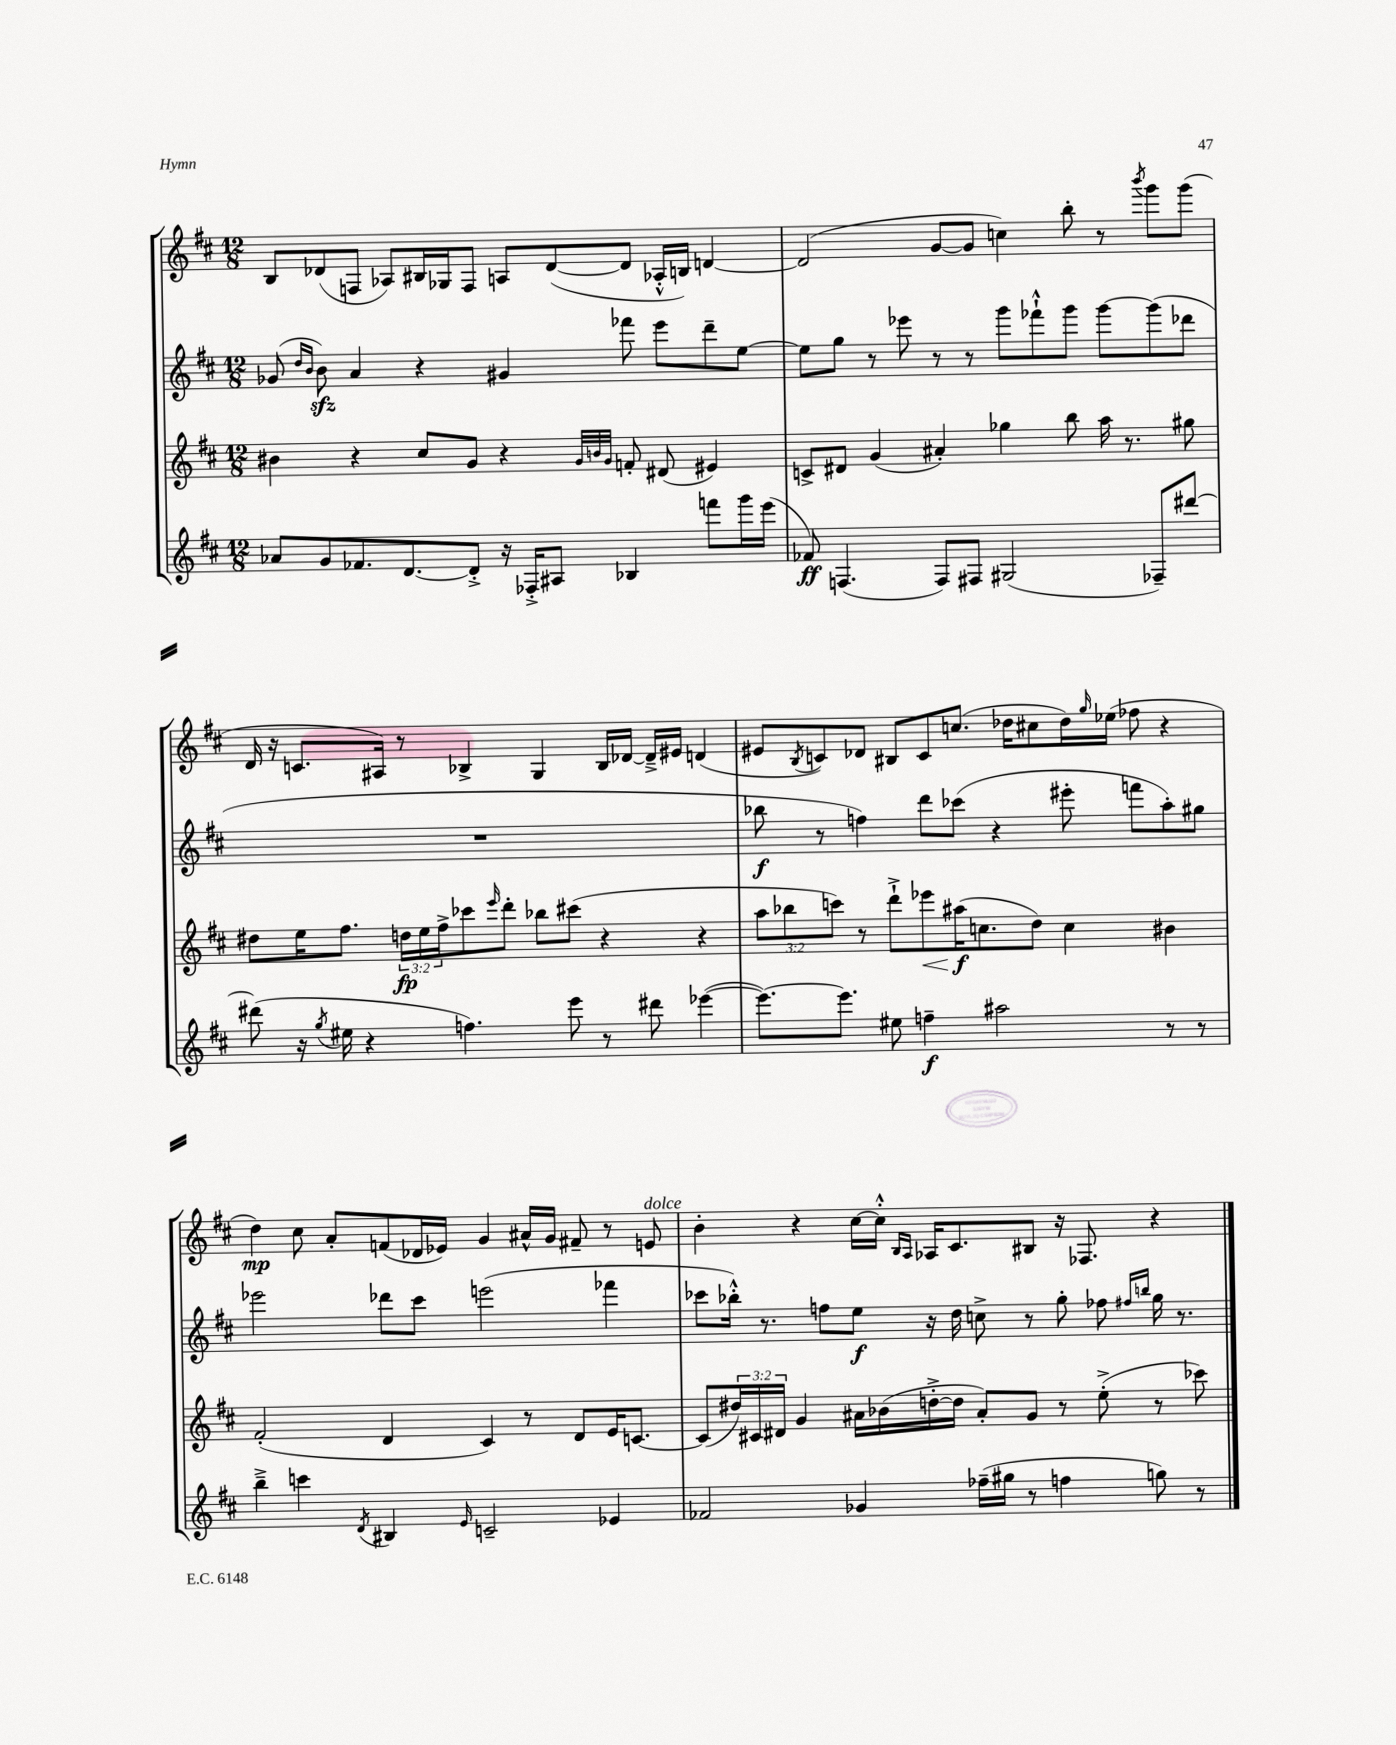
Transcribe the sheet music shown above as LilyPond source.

<<
\new StaffGroup <<
\new Staff = "s0" {
    \clef treble \key d \major \numericTimeSignature \time 12/8
    b8 des'8( f8 aes8) bis16 ges16 f8 a8 des'8~( des'8 aes16-.-^ b16) d'4~ |
    d'2( g'8~ g'8 c''4) b''8-. r8 \acciaccatura { b'''8 } g'''8 g'''8( |
    d'16 r16 c'8. ais16) r8 bes4-> g4 bes16 des'16~ des'16---> eis'16 d'4( |
    eis'8 \acciaccatura { b8 } c'8) des'8 bis8 c'8 c''8.( des''16 cis''8 des''16) \grace { g''16 } ees''16( fes''8 r4 |
    d''4\mp) cis''8 a'8-. f'8( des'16 ees'16) g'4 ais'16-^ g'16 fis'8-- r8 e'8^\markup { \italic "dolce" } |
    b'4-. r4 cis''16~ cis''16-.-^ \grace { b16 a16 } aes16 cis'8. bis8 r16 fes8. r4 \bar "|." |
}
\new Staff = "s1" {
    \clef treble \key d \major \numericTimeSignature \time 12/8
    ges'8( \grace { d''16 b'16 } b'8\sfz) a'4 r4 gis'4 fes'''8 e'''8 d'''8-- e''8~ |
    e''8 g''8 r8 ees'''8 r8 r8 g'''8 fes'''8-!-^ g'''8 g'''8~ g'''8( des'''8 |
    R1. |
    bes''8\f r8 f''4) d'''8 ces'''8( r4 eis'''8-. f'''8 a''8-.) gis''8 |
    ees'''2 des'''8 cis'''8 e'''2( fes'''4 |
    ces'''8 bes''16-.-^) r8. f''8 e''8\f r16 d''16 c''8-> r8 g''8-. fes''8 \grace { fis''16 b''16 } g''16 r8. \bar "|." |
}
\new Staff = "s2" {
    \clef treble \key d \major \numericTimeSignature \time 12/8 \override Staff.TupletNumber.text = #tuplet-number::calc-fraction-text
    bis'4 r4 cis''8 g'8 r4 \grace { g'32 b'32 g'32 } f'8-. dis'8( eis'4) |
    c'8-> dis'8 g'4( ais'4-.) ges''4 b''8 a''16 r8. gis''8 |
    dis''8 e''16 fis''8. \tuplet 3/2 { d''16\fp e''16 fis''16-> } ces'''8 \grace { e'''16 } d'''8-. bes''8 cis'''8( r4 r4 |
    \tuplet 3/2 { a''8 bes''8 c'''8) } r8 d'''8-!-> ees'''8\< ais''16\f\!( c''8. d''8) c''4 bis'4 |
    fis'2-.( d'4 cis'4) r8 d'8 e'16 c'8.~ |
    c'8( \tuplet 3/2 { dis''16) cis'16 dis'16 } g'4 ais'16 bes'16( d''16~-.-> d''16 ais'8-.) g'8 r8 e''8-.->( r8 ces'''8) \bar "|." |
}
\new Staff = "s3" {
    \clef treble \key d \major \numericTimeSignature \time 12/8
    aes'8 g'8 fes'8. d'8.~ d'8-.-> r16 fes16-.-> ais8 bes4 f'''8 g'''16 e'''16( |
    fes'8\ff) f4.( f8) fis8 gis2( fes8--) dis'''8~ |
    dis'''8( r16 \acciaccatura { g''8 } eis''16 r4 f''4.) e'''8 r8 dis'''8 ees'''4~( |
    ees'''8.~) ees'''8. eis''8 f''4--\f ais''2 r8 r8 |
    b''4---> c'''4 \acciaccatura { d'8 } bis4 \grace { e'16 } c'2-- ees'4 |
    fes'2 ges'4 fes''16--( gis''16 r8 f''4 g''8) r8 \bar "|." |
}
>>
>>
\layout { \context { \Score \remove "Bar_number_engraver" } }
